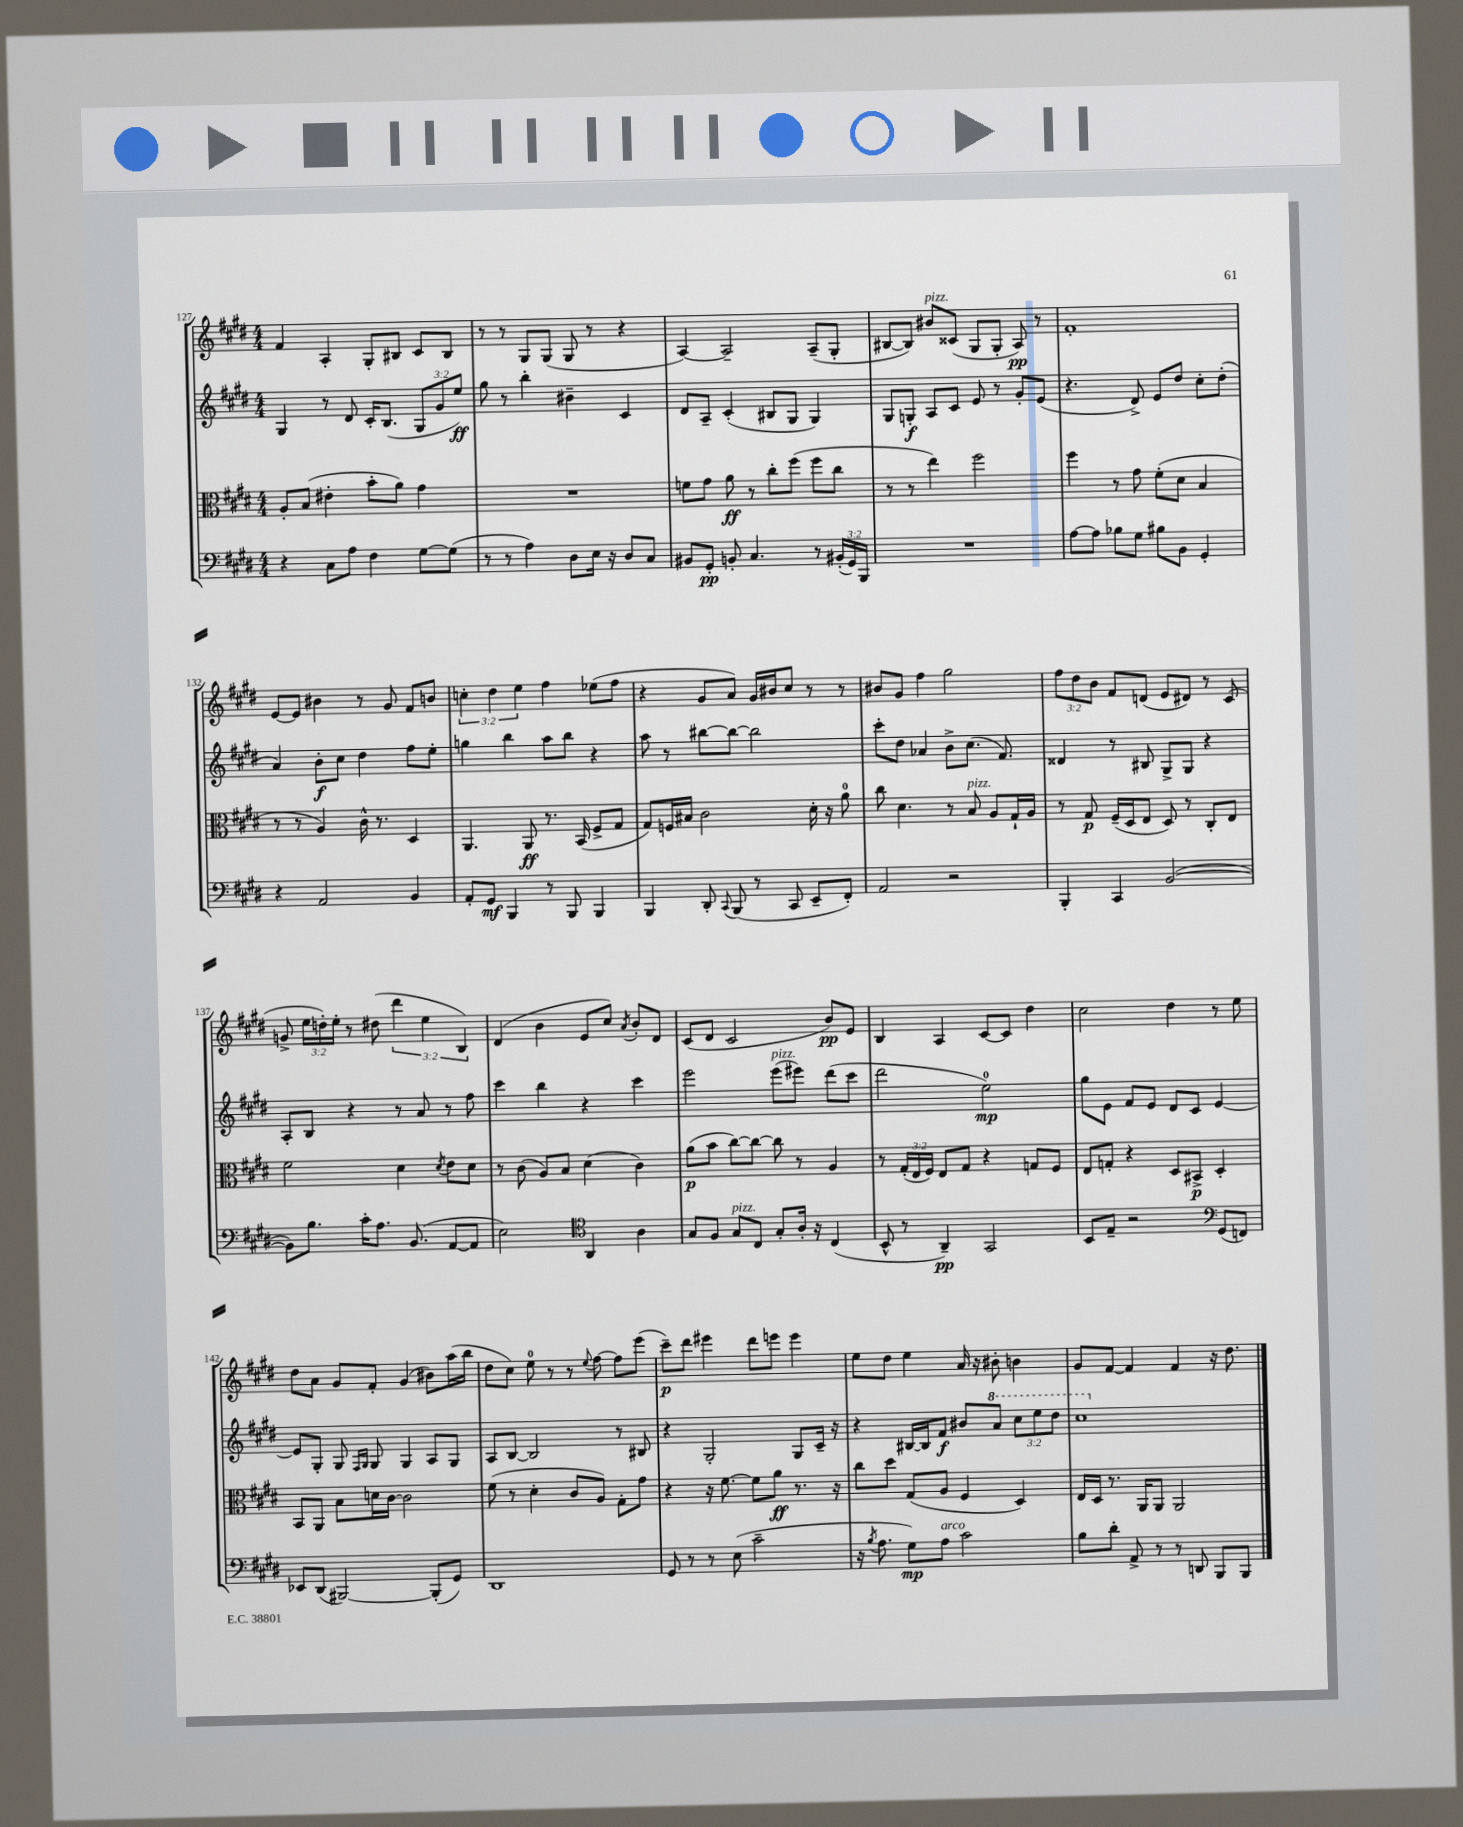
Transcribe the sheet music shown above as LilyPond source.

<<
\new StaffGroup <<
\new Staff = "s0" {
    \clef treble \key e \major \numericTimeSignature \time 4/4 \override Staff.TupletNumber.text = #tuplet-number::calc-fraction-text
    \autoBeamOff fis'4 a4-. gis8[-. bis8] cis'8[ bis8] |
    r8 r8 gis8[ gis8]( gis8 r8 r4 |
    a4~) a2-- a8[--( gis8]-. |
    bis8[~ bis8]) bis'8[^\markup { \italic "pizz." } cisis'8]( gis8[ gis8]-. a8\pp) r8 |
    fis'1-. |
    e'8[~ e'8] bis'4 r8 gis'8 fis'8[ b'8] |
    \tuplet 3/2 { c''4-. dis''4 e''4 } fis''4 ees''8[( fis''8] |
    r4 gis'8[ a'8]) gis'16[ bis'16 cis''8] r8 r8 |
    bis'8[ gis'8] fis''4 gis''2 |
    \tuplet 3/2 { fis''8[ dis''8 b'8] } fis'8[ d'8]( e'8[ dis'8]) r8 cis'8( |
    g'8-> \tuplet 3/2 { e''16[ d''16-.) e''16]-. } r8 dis''8( \tuplet 3/2 { dis'''4 e''4 b4) } |
    dis'4( b'4 e'8[ cis''8]) \acciaccatura { a'8 } b'8[-. dis'8] |
    cis'8[( dis'8] cis'2 b'8[\pp) e'8] |
    b4 a4 cis'8[~ cis'8] dis''4 |
    cis''2 dis''4 r8 e''8 |
    dis''8[ a'8] gis'8[ fis'8]-. gis'4( bis'8[) a''16( b''16] |
    dis''8[ cis''8]) e''8-0 r8 r8 \appoggiatura { e''8 } fis''8~ fis''8[ e'''8]( |
    cis'''8[--\p) dis'''8] eis'''4 dis'''8[ e'''8] e'''4 |
    e''8[ dis''8] e''4 a'16 r16 bis'8-. b'4 |
    gis'8[ fis'8]~ fis'4 fis'4 r16 dis''8. \bar "|." |
}
\new Staff = "s1" {
    \clef treble \key e \major \numericTimeSignature \time 4/4 \override Staff.TupletNumber.text = #tuplet-number::calc-fraction-text
    \autoBeamOff gis4 r8 dis'8 cis'16[-. b8.]( \tuplet 3/2 { gis8[ gis'8 e''8]\ff) } |
    gis''8 r8 b''4-. bis'4-- cis'4 |
    dis'8[ a8]-- cis'4-.( bis8[ gis8] gis4) |
    gis8[ g8]-.\f a8[ cis'8] e'8 r8 gis'8[-. e'8]( |
    r4. dis'8->) e'8[ dis''8] cis''8[-. dis''8]-.( |
    a'4) b'8[-.\f cis''8] dis''4 fis''8[ e''8]-. |
    g''4 b''4 a''8[ b''8] r4 |
    a''8 r8 bis''8[~ bis''8]~ bis''2 |
    cis'''8[-. dis''8] aes'4 b'8[-> cis''8.]( fis'8.) |
    disis'4 r8 bis8 gis8[-> gis8] r4 |
    a8[-. b8] r4 r8 a'8 r8 fis''8 |
    cis'''4 b''4 r4 cis'''4 |
    e'''2 e'''8[^\markup { \italic "pizz." }( eis'''8]) dis'''8[( cis'''8] |
    dis'''2 e''2-0\mp) |
    gis''8[ e'8] fis'8[ e'8] dis'8[ cis'8] e'4~ |
    e'8[ gis8]-. gis8 \grace { fis16[ gis16] } gis8 gis4 a8[ gis8] |
    a8[ b8]~ b2 r8 bis8 |
    r4 gis2-. gis8[ cis'16]-- r16 |
    r4 bis16[~ bis16 fis'8]\f bis'8[ \ottava #1 a''8] \tuplet 3/2 { cis'''8[ e'''8 dis'''8] } |
    cis'''1 \ottava #0 \bar "|." |
}
\new Staff = "s2" {
    \clef alto \key e \major \numericTimeSignature \time 4/4 \override Staff.TupletNumber.text = #tuplet-number::calc-fraction-text
    \autoBeamOff a8[-. b8]( eis'4-. b'8[-. a'8]) gis'4 |
    R1 |
    f'8[ gis'8] a'8\ff r8 cis''8[-. fis''8]( fis''8[ cis''8] |
    r8 r8 e''4) fis''2 |
    fis''4 r8 gis'8 fis'8[-.( dis'8] b4 |
    r8 r8 a4) cis'16-^ r8. dis4 |
    a,4. a,8\ff r8. b,16( fis8[-> gis8] |
    gis8[) f16 bis16] cis'2 dis'16-. r16 a'8-0 |
    cis''8 dis'4. r8 b8^\markup { \italic "pizz." } a8[ gis16-! a16] |
    r8 gis8\p fis16[--( dis16 e8] dis8) r8 cis8[-. e8] |
    fis'2 dis'4 \acciaccatura { dis'8 } e'8[ dis'8] |
    r8 cis'8( a8[) b8] dis'4( cis'4) |
    a'8[\p( b'8] cis''8[~) cis''8]~ cis''8 r8 a4 |
    r8 \tuplet 3/2 { gis16[-.( e16 fis16]) } e8[ gis8] r4 g8[ fis8] |
    e8[ g8]-. r4 dis8[ bis,8]->\p dis4-. |
    b,8[ a,8] b8[ d'16 cis'16]~ cis'2 |
    fis'8( r8 dis'4-. cis'8[ a8]) gis8[-. gis'8] |
    r4 r16 fis'8.~ fis'8[ a'8]\ff r8. r16 |
    cis''8[ dis''8] gis8[( a8] fis4 dis4) |
    e16[ dis16] r8. a,16[ a,8] a,2 \bar "|." |
}
\new Staff = "s3" {
    \clef bass \key e \major \numericTimeSignature \time 4/4 \override Staff.TupletNumber.text = #tuplet-number::calc-fraction-text
    \autoBeamOff r4 cis8[ a8] fis4 gis8[~ gis8]( |
    r8 r8 a4) dis8[ e16] r16 dis8[ cis8] |
    bis,8[ gis,8]-.\pp b,8-. cis4. r8 \tuplet 3/2 { bis,16[-.( gis,16) b,,16] } |
    R1 |
    a8[~ a8] bes8[ gis8] bis8[ b,8] gis,4-. |
    r4 a,2 b,4 |
    a,8[-. gis,8]\mf b,,4 r8 b,,8 b,,4 |
    b,,4 dis,8-. \appoggiatura { cis,8 } b,,8( r8 cis,8 e,8[-- fis,8]-.) |
    a,2 r2 |
    b,,4-. cis,4 b,2~( |
    b,8[) b8.] cis'16[-. a8.] b,8.( a,8[~ a,8] |
    e2) \clef tenor a,4 a4 |
    gis8[ fis8] gis8[^\markup { \italic "pizz." } cis8] gis8[-. a16]-. r16 cis4( |
    b,8-^ r8 a,4--\pp) gis,2 |
    b,8[ e8]-- r2 \clef bass gis,8[( f,8]) |
    ees,8[ dis,8]( bis,,2~) bis,,8[-.( gis,8]) |
    dis,1 |
    gis,8 r8 r8 e8( cis'2-- |
    r16 \acciaccatura { b8 } a8. gis8[\mp) a8]^\markup { \italic "arco" } cis'2 |
    b8[ dis'8]-. a,8-> r8 r8 d,8 b,,8[ b,,8] \bar "|." |
}
>>
>>
\layout { \context { \Score currentBarNumber = #127 } }
